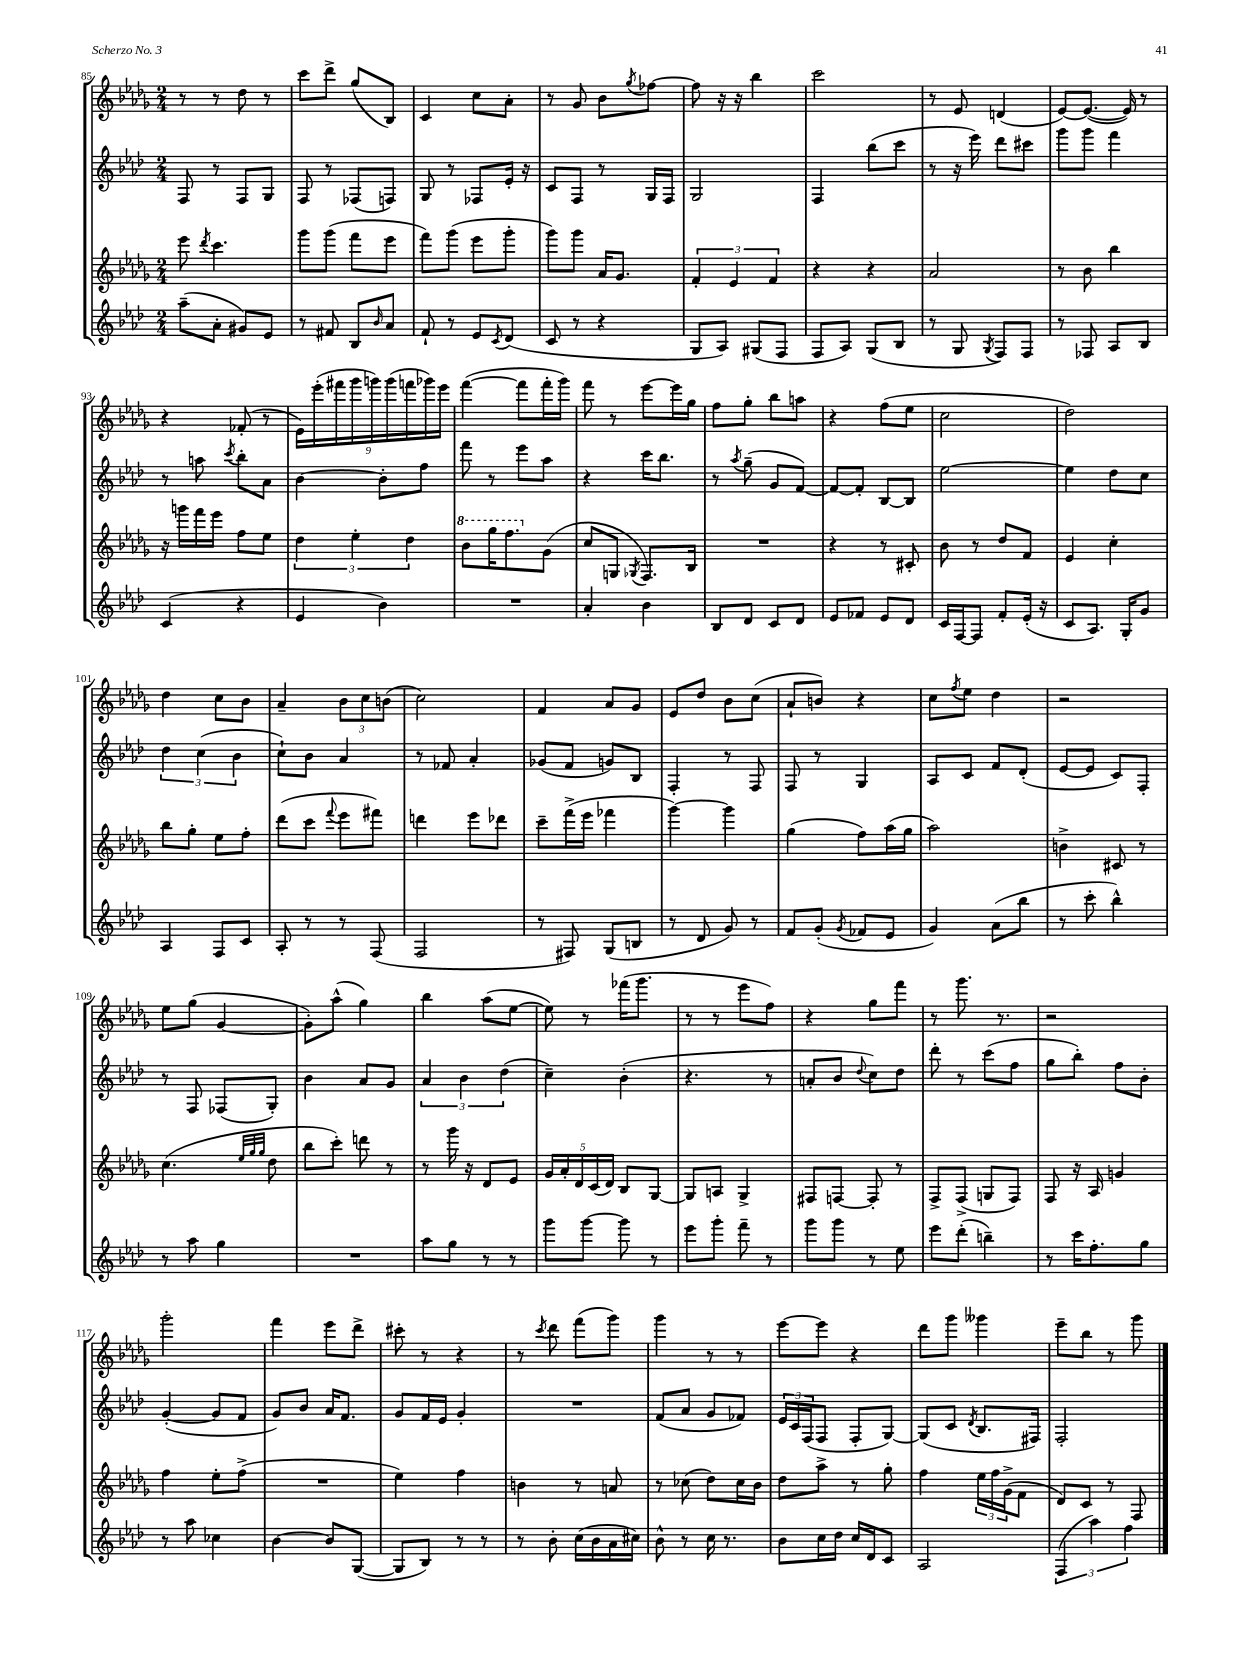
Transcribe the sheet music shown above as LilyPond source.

<<
\new StaffGroup <<
\new Staff = "s0" {
    \clef treble \key des \major \numericTimeSignature \time 2/4
    r8 r8 des''8 r8 |
    c'''8 des'''8-> ges''8( bes8) |
    c'4 c''8 aes'8-. |
    r8 ges'8 bes'8 \acciaccatura { ges''8 } fes''8~ |
    fes''8 r16 r16 bes''4 |
    c'''2 |
    r8 ees'8 d'4( |
    ees'8~) ees'8.~( ees'16) r8 |
    r4 fes'8-.( r8 |
    \tuplet 9/8 { ees'16) ees'''16-.( fis'''16 ges'''16 g'''16) g'''16( f'''16 ges'''16) ees'''16 } |
    f'''4~( f'''8 f'''16-. ges'''16) |
    f'''8 r8 ees'''8~ ees'''16 ges''16 |
    f''8 ges''8-. bes''8 a''8 |
    r4 f''8( ees''8 |
    c''2 |
    des''2) |
    des''4 c''8 bes'8 |
    aes'4-- \tuplet 3/2 { bes'8 c''8 b'8( } |
    c''2) |
    f'4 aes'8 ges'8 |
    ees'8 des''8 bes'8 c''8( |
    aes'8-! b'8) r4 |
    c''8 \acciaccatura { f''8 } ees''8 des''4 |
    r2 |
    ees''8 ges''8( ges'4~ |
    ges'8-.) aes''8-^( ges''4) |
    bes''4 aes''8( ees''8~ |
    ees''8) r8 fes'''16( ges'''8. |
    r8 r8 ees'''8 f''8) |
    r4 ges''8 f'''8 |
    r8 ges'''8. r8. |
    r2 |
    ges'''2-. |
    f'''4 ees'''8 des'''8-> |
    cis'''8-. r8 r4 |
    r8 \acciaccatura { c'''8 } des'''8 f'''8( ges'''8) |
    ges'''4 r8 r8 |
    ees'''8~ ees'''8 r4 |
    des'''8 ges'''8 geses'''4 |
    ees'''8-- bes''8 r8 ges'''8 \bar "|." |
}
\new Staff = "s1" {
    \clef treble \key aes \major \numericTimeSignature \time 2/4
    f8 r8 f8 g8 |
    f8 r8 fes8( f8) |
    g8 r8 fes8 ees'16-. r16 |
    c'8 f8 r8 g16 f16 |
    g2 |
    f4 bes''8( c'''8 |
    r8 r16 ees'''16) des'''8 cis'''8 |
    g'''8 g'''8 f'''4 |
    r8 a''8 \acciaccatura { c'''8 } bes''8-. aes'8 |
    bes'4~ bes'8-. f''8 |
    f'''8 r8 ees'''8 aes''8 |
    r4 c'''16 bes''8. |
    r8 \acciaccatura { aes''8 } g''8--( g'8 f'8~) |
    f'8~ f'8-. bes8~ bes8 |
    ees''2~ |
    ees''4 des''8 c''8 |
    \tuplet 3/2 { des''4 c''4( bes'4 } |
    c''8-!) bes'8 aes'4 |
    r8 fes'8 aes'4-. |
    ges'8( f'8 g'8) bes8 |
    f4-. r8 f8 |
    f8 r8 g4 |
    aes8 c'8 f'8 des'8-.( |
    ees'8~ ees'8 c'8) f8-. |
    r8 f8 fes8( g8-.) |
    bes'4 aes'8 g'8 |
    \tuplet 3/2 { aes'4 bes'4 des''4( } |
    c''4--) bes'4-.( |
    r4. r8 |
    a'8-. bes'8 \appoggiatura { des''8 } c''8) des''8 |
    des'''8-. r8 c'''8( f''8 |
    g''8 bes''8-.) f''8 bes'8-. |
    g'4~-.( g'8 f'8 |
    g'8) bes'8 aes'16 f'8. |
    g'8 f'16 ees'16 g'4-. |
    R2 |
    f'8( aes'8 g'8 fes'8) |
    \tuplet 3/2 { ees'16 c'16 f16( } f8 f8-. g8~) |
    g8( c'8 \acciaccatura { des'8 } bes8. fis16) |
    f2-. \bar "|." |
}
\new Staff = "s2" {
    \clef treble \key des \major \numericTimeSignature \time 2/4
    ees'''8 \acciaccatura { des'''8 } c'''4. |
    ges'''8 ges'''8( f'''8 ees'''8 |
    f'''8) ges'''8( ees'''8 ges'''8-. |
    ges'''8) ges'''8 aes'16 ges'8. |
    \tuplet 3/2 { f'4-. ees'4 f'4 } |
    r4 r4 |
    aes'2 |
    r8 bes'8 bes''4 |
    r16 g'''16 f'''16 ees'''16 f''8 ees''8 |
    \tuplet 3/2 { des''4 ees''4-. des''4 } |
    \ottava #1 bes''8 ges'''16 f'''8. \ottava #0 ges'8( |
    c''8 g8 \acciaccatura { ges8 } f8.) bes16 |
    R2 |
    r4 r8 cis'8-. |
    bes'8 r8 des''8 f'8 |
    ees'4 c''4-. |
    bes''8 ges''8-. ees''8 f''8-. |
    des'''8( c'''8 \appoggiatura { f'''8 } ees'''8 fis'''8) |
    d'''4 ees'''8 des'''8 |
    c'''8-- f'''16->( ees'''16 fes'''4 |
    ges'''4~) ges'''4 |
    ges''4( f''8) aes''16( ges''16 |
    aes''2) |
    b'4-> cis'8 r8 |
    c''4.( \grace { ees''32 ges''32 ges''32 } des''8 |
    bes''8 c'''8-.) d'''8 r8 |
    r8 ges'''16 r16 des'8 ees'8 |
    \tuplet 5/4 { ges'16 aes'16-. des'16 c'16( des'16) } bes8 ges8~ |
    ges8 a8 ges4-> |
    fis8 f8~ f8-. r8 |
    f8-> f8->( g8 f8) |
    f8 r16 aes16 g'4 |
    f''4 ees''8-. f''8->( |
    R2 |
    ees''4) f''4 |
    b'4 r8 a'8 |
    r8 ces''8( des''8) ces''16 bes'16 |
    des''8 aes''8-> r8 ges''8-. |
    f''4 \tuplet 3/2 { ees''16 f''16 ges'16->( } f'8 |
    des'8) c'8 r8 f8 \bar "|." |
}
\new Staff = "s3" {
    \clef treble \key aes \major \numericTimeSignature \time 2/4
    aes''8--( aes'8-. gis'8) ees'8 |
    r8 fis'8 bes8 \grace { bes'16 } aes'8 |
    f'8-! r8 ees'8 \acciaccatura { c'8 } des'8( |
    c'8 r8 r4 |
    g8 aes8) gis8( f8 |
    f8 aes8) g8( bes8 |
    r8 g8 \acciaccatura { g8 } f8) f8 |
    r8 fes8 aes8 bes8 |
    c'4( r4 |
    ees'4 bes'4) |
    R2 |
    aes'4-. bes'4 |
    bes8 des'8 c'8 des'8 |
    ees'8 fes'8 ees'8 des'8 |
    c'16 f16~ f8 f'8-. ees'16-.( r16 |
    c'8 aes8.) g16-. g'8 |
    aes4 f8 c'8 |
    aes8-. r8 r8 f8( |
    f2 |
    r8 fis8) g8( b8 |
    r8 des'8 g'8) r8 |
    f'8 g'8-.( \acciaccatura { g'8 } fes'8 ees'8 |
    g'4) aes'8( bes''8 |
    r8 c'''8-. bes''4-^) |
    r8 aes''8 g''4 |
    R2 |
    aes''8 g''8 r8 r8 |
    g'''8 g'''8~ g'''8 r8 |
    ees'''8 g'''8-. f'''8-- r8 |
    g'''8 g'''8 r8 ees''8 |
    ees'''8 des'''8-.( b''4--) |
    r8 c'''16 f''8.-. g''8 |
    r8 aes''8 ces''4 |
    bes'4~ bes'8 g8~( |
    g8 bes8) r8 r8 |
    r8 bes'8-. c''16( bes'16 aes'16 cis''16) |
    bes'8-^ r8 c''16 r8. |
    bes'8 c''16 des''16 c''16 des'16 c'8 |
    aes2 |
    \tuplet 3/2 { f4( aes''4) f''4 } \bar "|." |
}
>>
>>
\layout { \context { \Score currentBarNumber = #85 } }
